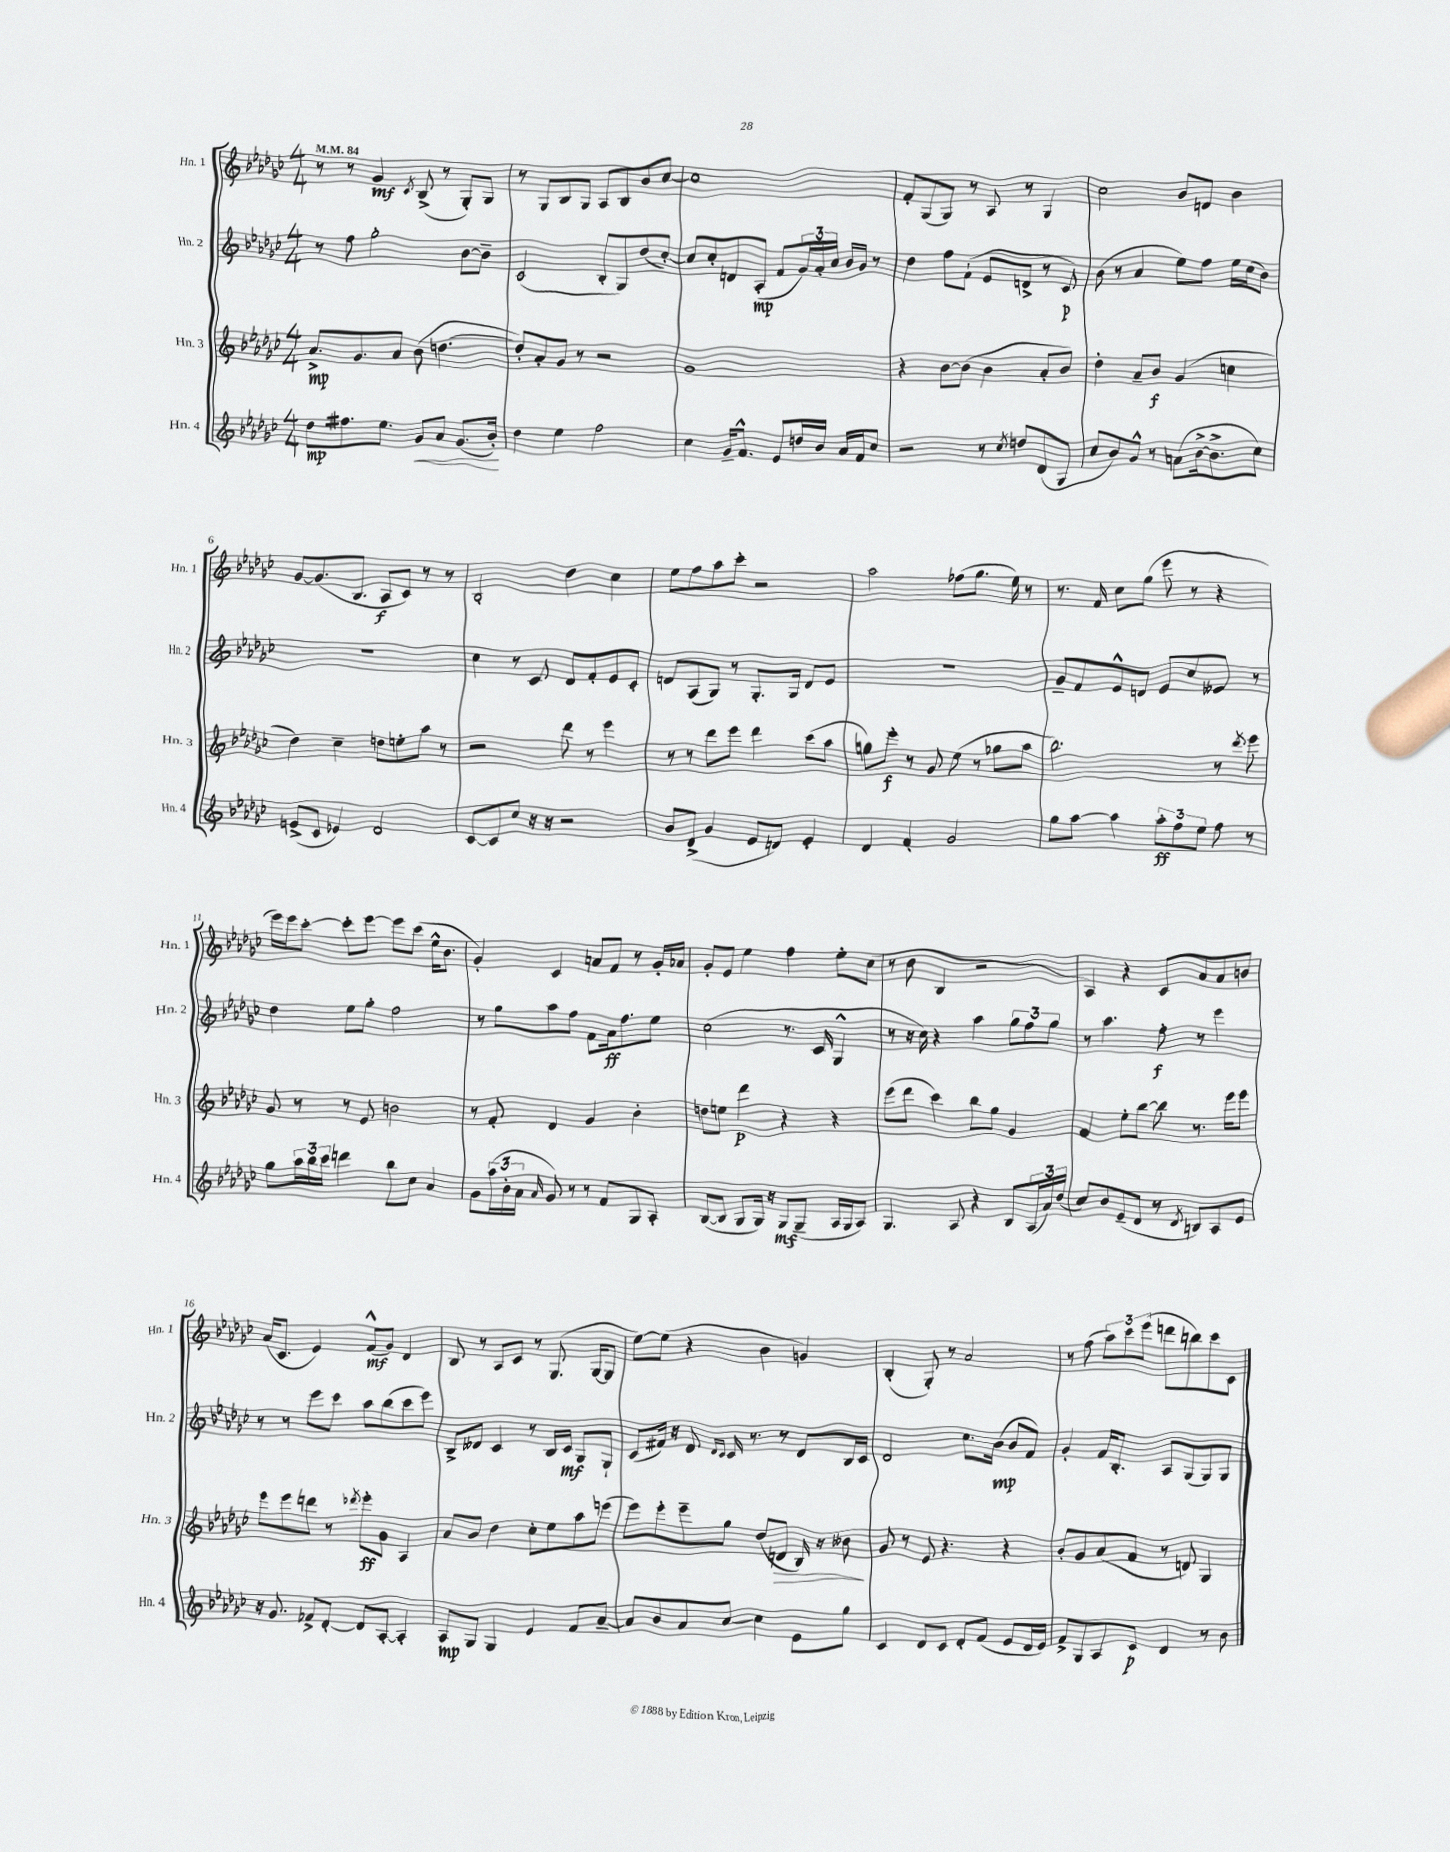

**kern	**dynam	**kern	**dynam	**kern	**dynam	**kern	**dynam
*part4	*part4	*part3	*part3	*part2	*part2	*part1	*part1
*staff4	*staff4	*staff3	*staff3	*staff2	*staff2	*staff1	*staff1
*I"Hn. 4	*	*I"Hn. 3	*	*I"Hn. 2	*	*I"Hn. 1	*
*I'Hn. 4	*	*I'Hn. 3	*	*I'Hn. 2	*	*I'Hn. 1	*
*clefG2	*	*clefG2	*	*clefG2	*	*clefG2	*
*k[b-e-a-d-g-c-]	*	*k[b-e-a-d-g-c-]	*	*k[b-e-a-d-g-c-]	*	*k[b-e-a-d-g-c-]	*
*M4/4	*	*M4/4	*	*M4/4	*	*M4/4	*
*MM84	*	*MM84	*	*MM84	*	*MM84	*
=1	=1	=1	=1	=1	=1	=1	=1
8dd-\L	mp	8.a-^/L	mp	8r	.	8r	.
8.ff#X\	.	.	.	8ff\	.	8r	.
.	.	8.g-/	.	.	.	.	.
.	.	.	.	2gg-'\	.	4g-/	mf
8.ee-\J	.	.	.	.	.	.	.
.	.	8a-/J	.	.	.	.	.
.	.	.	.	.	.	8qc-/	.
!	!LO:HP:b	!	!	!	!	!	!
8g-/L	<	(8b-\	.	.	.	(8B-^/	.
8a-/J	.	[4.ddn\	.	.	.	8r	.
(8.g-/L	.	.	.	[8b-\L	.	8G-'/L)	.
.	.	.	.	8b-~\J]	.	8G-/J	.
16b-'/Jk)	.	.	.	.	.	.	.
.	[	.	.	.	.	.	.
=2	=2	=2	=2	=2	=2	=2	=2
4dd-\	.	8dd'/L])	.	(2c-/	.	8r	.
.	.	8a-'/	.	.	.	8G-/L	.
4ee-\	.	8g-/J	.	.	.	8B-/	.
.	.	8r	.	.	.	8G-/J	.
2ff\	.	2r	.	8B-'/L	.	8A-/L	.
.	.	.	.	8G-/)	.	8B-/	.
.	.	.	.	(8dd-/	.	8b-/	.
.	.	.	.	[8cc-'/J)	.	[8cc-/J	.
=3	=3	=3	=3	=3	=3	=3	=3
4cc-\	.	1g-	.	8cc-/L]	.	1cc-]	.
.	.	.	.	8cc-'/	.	.	.
16g-~/KL	.	.	.	8dn/	.	.	.
8.f^^/J	.	.	.	.	.	.	.
.	.	.	.	(8A-'/J	mp	.	.
8e-/L	.	.	.	8f/L	.	.	.
16ddn/L	.	.	.	24g-/L)	.	.	.
.	.	.	.	24a-'/	.	.	.
16b-/JJ	.	.	.	.	.	.	.
.	.	.	.	24cc-/JJ	.	.	.
16a-/LL	.	.	.	16b-/LL	.	.	.
16f/J	.	.	.	16g-/JJ	.	.	.
8cc-/J	.	.	.	8r	.	.	.
=4	=4	=4	=4	=4	=4	=4	=4
2r	.	4r	.	4dd-\	.	8f'/L	.
.	.	.	.	.	.	(8G-/	.
.	.	[8b-\L	.	8ff\L	.	8G-/J)	.
.	.	(8b-\J]	.	(8f`\J	.	8r	.
8r	.	4b-\	.	8e-/L	.	8A-/	.
8qcc-/	.	.	.	.	.	.	.
8ddn/L	.	.	.	8dn^/J	.	8r	.
(8d-/	.	8a-'/L	.	8r	.	4G-/	.
8G-/J	.	8b-/J)	.	8c-/)	p	.	.
=5	=5	=5	=5	=5	=5	=5	=5
8cc-/L	.	4dd-'\	.	(8b-\	.	2cc-\	.
8b-/)	.	.	.	8r	.	.	.
8g-^^/J	.	8a-~/L	.	4a-/	.	.	.
8r	.	8b-/J	f	.	.	.	.
(8an\L	.	(4g-/	.	8ee-\L)	.	8b-/L	.
[16b-^\k	.	.	.	8ff\J	.	8dn/J	.
8.b-^\]	.	.	.	.	.	.	.
.	.	4ccn\	.	16ee-\LL	.	4b-\	.
.	.	.	.	(16cc-\J	.	.	.
8cc-\J)	.	.	.	8b-\J)	.	.	.
!!LO:LB:g=z
=6	=6	=6	=6	=6	=6	=6	=6
(8en^/L	.	4dd-\)	.	1r	.	[8g-/L	.
8c-/J	.	.	.	.	.	(8.g-/]	.
4e-X/)	.	4cc-~\	.	.	.	.	.
.	.	.	.	.	.	8.B-/J	.
2d-/	.	8ddn\L	.	.	.	8A-/L	f
.	.	8een'\	.	.	.	8c-/J)	.
.	.	8aa-\J	.	.	.	8r	.
.	.	8r	.	.	.	8r	.
=7	=7	=7	=7	=7	=7	=7	=7
[8c-/L	.	2r	.	4cc-\	.	2B-'/	.
8c-/]	.	.	.	.	.	.	.
8cc-/J	.	.	.	8r	.	.	.
16r	.	.	.	8c-/	.	.	.
16r	.	.	.	.	.	.	.
2r	.	8ddd-\	.	8d-/L	.	4dd-\	.
.	.	8r	.	8f'/	.	.	.
.	.	4eee-\	.	8e-/	.	4cc-\	.
.	.	.	.	8c-'/J	.	.	.
=8	=8	=8	=8	=8	=8	=8	=8
8b-/L	.	8r	.	8dn/L	.	8ee-\L	.
(8d-^/J	.	8r	.	(8A-/	.	8ff\	.
4g-/	.	8ddd-\L	.	8G-/J)	.	8aa-\	.
.	.	8eee-\J	.	8r	.	8ccc-'\J	.
8e-/L	.	4ddd-\	.	8.G-'/L	.	2r	.
8dn/J)	.	.	.	.	.	.	.
.	.	.	.	16G-/Jk	.	.	.
4e-'/	.	(8ccc-\L	.	8d/L	.	.	.
.	.	8aa-\J	.	8e-/J	.	.	.
=9	=9	=9	=9	=9	=9	=9	=9
4d-/	.	8ggn\L)	.	1r	.	2aa-\	.
.	.	8eee-'\J	f	.	.	.	.
4f'/	.	8r	.	.	.	.	.
.	.	8g-/	.	.	.	.	.
2g-/	.	(8ee-\	.	.	.	(8ff-X\L	.
.	.	8r	.	.	.	8.gg-\J	.
.	.	8gg-X\L	.	.	.	.	.
.	.	.	.	.	.	16ee-\)	.
.	.	8aa-\J	.	.	.	8r	.
=10	=10	=10	=10	=10	=10	=10	=10
8gg-\L	.	2.bb-\)	.	8g-~/L	.	8.r	.
[8aa-\J	.	.	.	8f/	.	.	.
.	.	.	.	.	.	16f/	.
4aa-\]	.	.	.	8e-^^/	.	8cc-\L	.
.	.	.	.	8dn/J	.	(8gg-\J	.
12aa-'\L	ff	.	.	8e-/L	.	8eee-\	.
12ff\	.	.	.	.	.	.	.
.	.	.	.	8cc-/	.	8r	.
12ee-\J	.	.	.	.	.	.	.
8ff\	.	8r	.	8e--X/J	.	4r	.
.	.	8qddd-/	.	.	.	.	.
8r	.	8eee-\	.	8r	.	.	.
!!LO:LB:g=z
=11	=11	=11	=11	=11	=11	=11	=11
8gg-\L	.	8g-/	.	4dd-\	.	16eee-\LL)	.
.	.	.	.	.	.	16eee-\J	.
24aa-\L	.	8r	.	.	.	[8ccc-'\J	.
24bb-\	.	.	.	.	.	.	.
24ccc-\JJ	.	.	.	.	.	.	.
4dddn\	.	8r	.	8ee-\L	.	8ccc-'\L]	.
.	.	8e-/	.	8gg-'\J	.	[8eee-\J	.
8bb-\L	.	2bn\	.	2ff\	.	8eee-\L]	.
8cc-\J	.	.	.	.	.	(8ccc-\J	.
4a-/	.	.	.	.	.	16ee-^^\KL	.
.	.	.	.	.	.	8.b-\J	.
=12	=12	=12	=12	=12	=12	=12	=12
8g-\L	.	8r	.	8r	.	4g-'/)	.
(24aa-\L	.	8f'/	.	8gg-\L	.	.	.
24b-'\	.	.	.	.	.	.	.
24a-\JJ	.	.	.	.	.	.	.
16qqa-/	.	.	.	.	.	.	.
8g-/)	.	4d-/	.	8aa-\	.	4c-/	.
8r	.	.	.	8ff\J	.	.	.
8r	.	4g-/	.	8f\L	.	8an/L	.
8f/L	.	.	.	16a-\k	ff	8f/J	.
.	.	.	.	8.ff\	.	.	.
8G-/	.	4b-'\	.	.	.	8r	.
8A-'/J	.	.	.	8ee-\J	.	16g-'/LL	.
.	.	.	.	.	.	16a-X/JJ	.
=13	=13	=13	=13	=13	=13	=13	=13
([8B-/L	.	8ddn\L	.	(2cc-\	.	8g-'/L	.
8B-/J]	.	8een\J	.	.	.	8e-/J	.
8G-/L	.	4ddd-\	p	.	.	4ee-\	.
16G-/Jk)	.	.	.	.	.	.	.
16r	.	.	.	.	.	.	.
8G-/L	mf	4r	.	8.r	.	4ff\	.
(8G-~/J	.	.	.	.	.	.	.
.	.	.	.	16c-/	.	.	.
16A-/LL	.	4r	.	4G-^^/	.	8ee-'\L	.
16G-/J	.	.	.	.	.	.	.
8A-/J)	.	.	.	.	.	(8cc-\J	.
=14	=14	=14	=14	=14	=14	=14	=14
4.G-/	.	(8eee-\L	.	8r	.	8r	.
.	.	8ddd-\J	.	16r	.	8b-\	.
.	.	.	.	16cc-\)	.	.	.
.	.	4ccc-\)	.	4r	.	4B-/	.
8A-/	.	.	.	.	.	.	.
4r	.	8bb-\L	.	4aa-\	.	2r	.
.	.	8gg-\J	.	.	.	.	.
8B-/L	.	4g-/	.	12gg-\L	.	.	.
.	.	.	.	12ff\	.	.	.
(24A-/L	.	.	.	.	.	.	.
24a-/)	.	.	.	12gg-\J	.	.	.
(24dd-/JJ	.	.	.	.	.	.	.
=15	=15	=15	=15	=15	=15	=15	=15
8cc-/L)	.	4f/	.	8r	.	4A-/)	.
8b-/	.	.	.	4.aa-\	.	.	.
(8e-~/	.	8ee-'\L	.	.	.	4r	.
8d-/J	.	[8bb-\J	.	.	.	.	.
8r	.	8bb-\]	.	8ff'\	f	8c-/L	.
8qd-/	.	.	.	.	.	.	.
8Bn/L)	.	8.r	.	8r	.	8a-/	.
8A-/	.	.	.	4eee-\	.	8a-/	.
.	.	16eee-\KL	.	.	.	.	.
8e-/J	.	8eee-\J	.	.	.	8bn/J	.
!!LO:LB:g=z
=16	=16	=16	=16	=16	=16	=16	=16
16r	.	8eee-\L	.	8r	.	(16a-/KL	.
8.g-/	.	.	.	.	.	8.c-/J	.
.	.	8eee-\	.	8r	.	.	.
8f-X^/L	.	8dddn\J	.	8eee-\L	.	4e-/)	.
[8d-'/J	.	8r	.	8ccc-\J	.	.	.
.	.	8qddd-X/	.	.	.	.	.
8d-/L]	.	8eee-'\L	ff	8aa-\L	.	(8f^^/L	mf
[8A-'/J	.	8g-\J	.	(8bb-\	.	8g-/J)	.
4A-'/]	.	4A-/	.	8ccc-\	.	4d-/	.
.	.	.	.	8eee-\J)	.	.	.
=17	=17	=17	=17	=17	=17	=17	=17
8A-/L	mp	8a-/L	.	8B-^/L	.	8B-/	.
8G-/J	.	8b-/J	.	8d--X/J	.	8r	.
4G-/	.	4dd-\	.	4c-/	.	8A-/L	.
.	.	.	.	.	.	8c-/J	.
4e-/	.	8cc-'\L	.	8r	.	8r	.
.	.	8ee-\	.	16B-/LL	.	(8.G-/	.
.	.	.	.	16c-/JJ	mf	.	.
8f/L	.	8aa-\	.	8G-/L	.	.	.
.	.	.	.	.	.	[16G-/KL	.
[8a-~/J	.	(8eeen\J	.	8G-`/J	.	8G-/J]	.
=18	=18	=18	=18	=18	=18	=18	=18
8a-/L]	.	8eee-\L)	.	(8c-/L	.	[8ee-\L)	.
8b-/	.	8eee-'\	.	16f#X/Jk)	.	(8ee-\J]	.
.	.	.	.	16r	.	.	.
8a-/	.	8eee-~\	.	8d-/	.	4r	.
.	.	.	.	16qqd-/LL	.	.	.
.	.	.	.	16qqc-/JJ	.	.	.
[8cc-/J	.	8gg-\J	.	16c-/	.	.	.
.	.	.	.	8.r	.	.	.
4cc-\]	.	(8dd-/L	.	.	.	4b-\	.
!	!	!	!LO:HP:b	!	!	!	!
.	.	8dn/J	>	8r	.	.	.
8e-\L	.	16B-/)	.	8d-/L	.	4gn/)	.
.	.	16r	.	.	.	.	.
8gg-\J	.	8b--X\	.	16B-/L	.	.	.
.	.	.	.	16c-/JJ	.	.	.
.	.	.	]	.	.	.	.
=19	=19	=19	=19	=19	=19	=19	=19
4c-/	.	8g-/	.	2d-/	.	(4B-'/	.
.	.	8r	.	.	.	.	.
8d-/L	.	8e-/	.	.	.	8G-'/)	.
8c-/J	.	4.r	.	.	.	8r	.
8d-'/L	.	.	.	8.cc-\L	.	2a-/	.
(8f/J	.	.	.	.	.	.	.
.	.	.	.	(16b-\Jk	mp	.	.
8e-/L	.	4r	.	8b-/L	.	.	.
16d-/L	.	.	.	8f/J)	.	.	.
16e-/JJ)	.	.	.	.	.	.	.
=20	=20	=20	=20	=20	=20	=20	=20
8f^/L	.	8b-'/L	.	4g-'/	.	8r	.
8G-/	.	8g-/	.	.	.	(8ff\	.
8A-/	.	(8a-/	.	16f/KL	.	12aa-\L)	.
.	.	.	.	8.B-'/J	.	.	.
.	.	.	.	.	.	12ccc-\	.
8c-/J	p	8f/J	.	.	.	.	.
.	.	.	.	.	.	(12eee-\J	.
4d-/	.	8r	.	8A-/L	.	8dddn\L	.
.	.	8dn/)	.	(8G-/	.	8bbn\)	.
8r	.	4G-/	.	8G-/)	.	8ccc-\	.
8b-\	.	.	.	8G-/J	.	8c-\J	.
==	==	==	==	==	==	==	==
*-	*-	*-	*-	*-	*-	*-	*-
